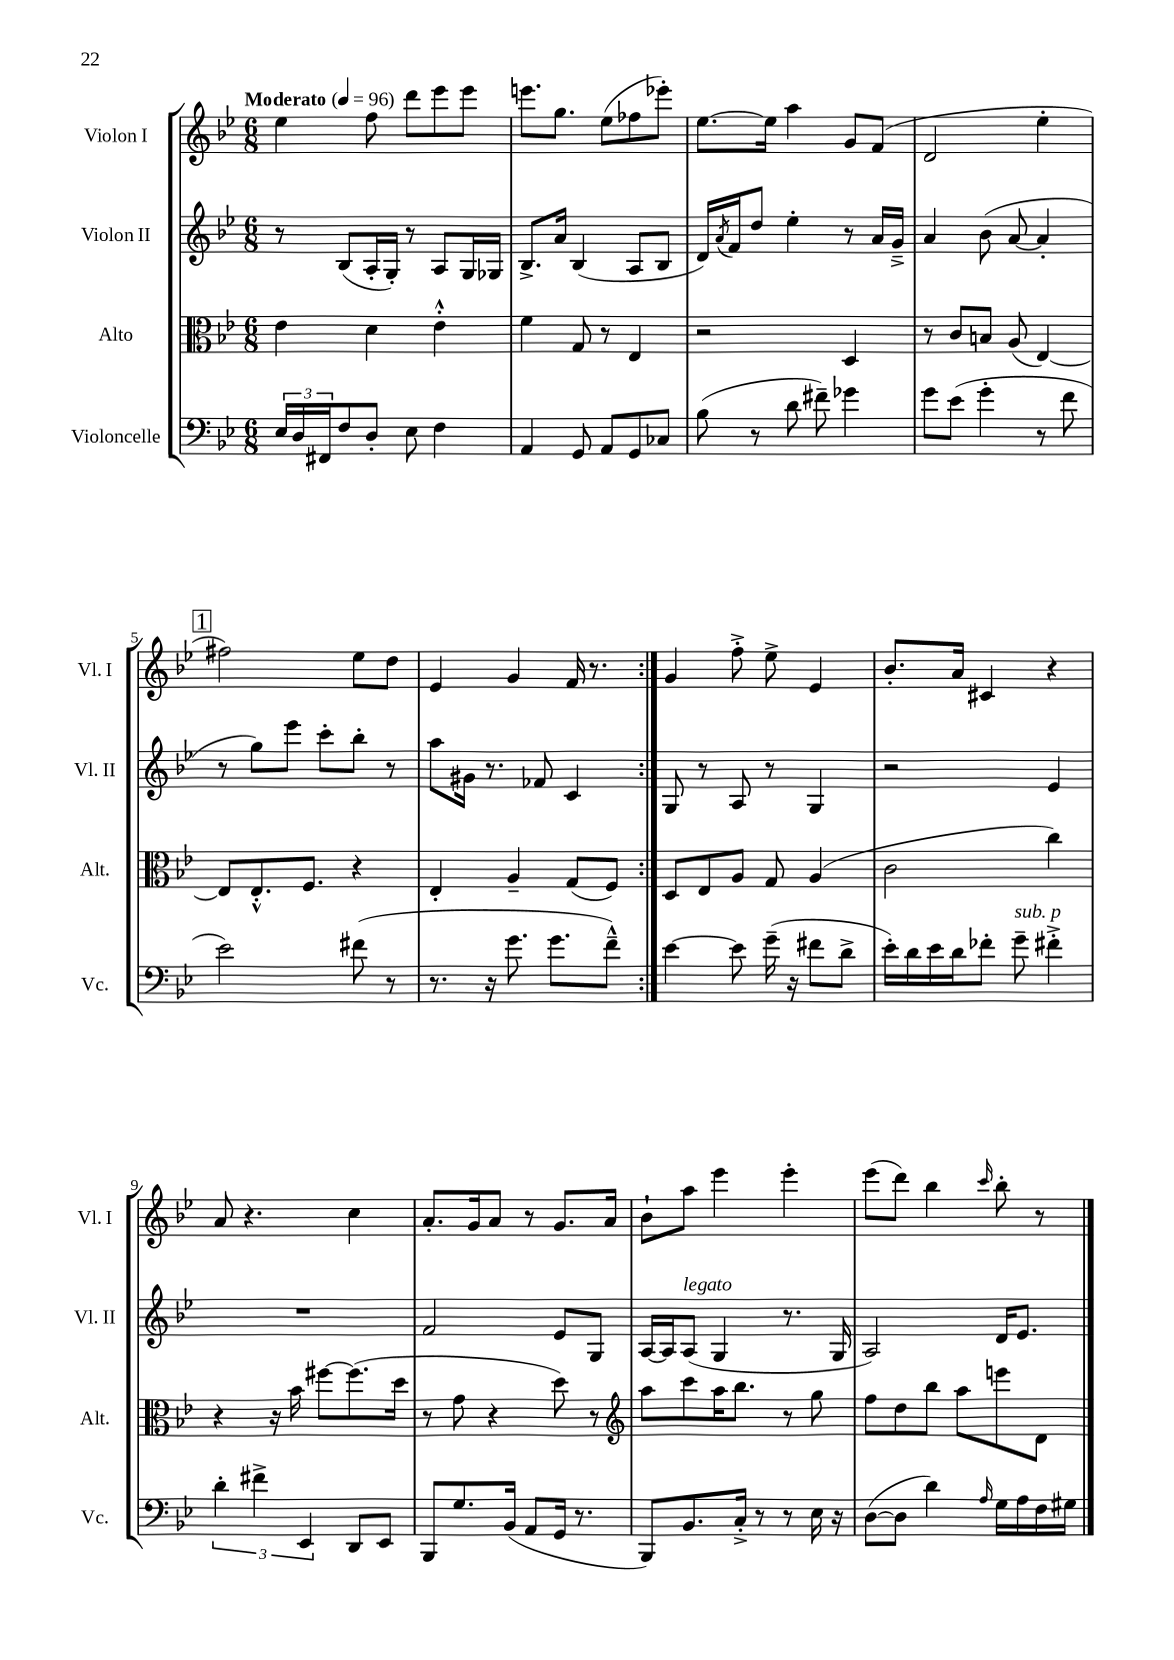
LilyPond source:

<<
\new StaffGroup <<
\new Staff = "s0" \with { instrumentName = "Violon I" shortInstrumentName = "Vl. I" } {
    \clef treble \key bes \major \numericTimeSignature \time 6/8 \tempo "Moderato" 4 = 96
    \repeat volta 2 { ees''4 f''8 d'''8 ees'''8 ees'''8 |
    e'''8. g''8. ees''8( fes''8 ees'''8-.) |
    ees''8.~ ees''16 a''4 g'8 f'8( |
    d'2 ees''4-. |
    \mark \markup { \box "1" } fis''2) ees''8 d''8 |
    ees'4 g'4 f'16 r8. | }
    g'4 f''8-.-> ees''8-> ees'4 |
    bes'8.-. a'16 cis'4 r4 |
    a'8 r4. c''4 |
    a'8.-. g'16 a'8 r8 g'8. a'16 |
    bes'8-! a''8 ees'''4 ees'''4-. |
    ees'''8( d'''8) bes''4 \grace { c'''16 } bes''8-. r8 \bar "|." |
}
\new Staff = "s1" \with { instrumentName = "Violon II" shortInstrumentName = "Vl. II" } {
    \clef treble \key bes \major \numericTimeSignature \time 6/8
    \repeat volta 2 { r8 bes8( a16-. g16-.) r8 a8 g16 ges16 |
    bes8.-> a'16 bes4( a8 bes8 |
    d'16) \acciaccatura { a'8 } f'16 d''8 ees''4-. r8 a'16 g'16---> |
    a'4 bes'8( a'8~ a'4-. |
    \mark \markup { \box "1" } r8 g''8) ees'''8 c'''8-. bes''8-. r8 |
    a''8 gis'16 r8. fes'8 c'4 | }
    g8 r8 a8 r8 g4 |
    r2 ees'4 |
    R2. |
    f'2 ees'8 g8 |
    a16~ a16 a8^\markup { \italic "legato" }( g4 r8. g16 |
    a2) d'16 ees'8. \bar "|." |
}
\new Staff = "s2" \with { instrumentName = "Alto" shortInstrumentName = "Alt." } {
    \clef alto \key bes \major \numericTimeSignature \time 6/8
    \repeat volta 2 { ees'4 d'4 ees'4-.-^ |
    f'4 g8 r8 ees4 |
    r2 d4 |
    r8 c'8 b8 a8( ees4~) |
    \mark \markup { \box "1" } ees8 ees8.-.-^ f8. r4 |
    ees4-. a4-- g8( f8) | }
    d8 ees8 a8 g8 a4( |
    c'2 c''4) |
    r4 r16 bes'16 fis''8~ fis''8.( d''16 |
    r8 g'8 r4 d''8) r8 |
    \clef treble a''8 c'''8 a''16 bes''8. r8 g''8 |
    f''8 d''8 bes''8 a''8 e'''8 d'8 \bar "|." |
}
\new Staff = "s3" \with { instrumentName = "Violoncelle" shortInstrumentName = "Vc." } {
    \clef bass \key bes \major \numericTimeSignature \time 6/8
    \repeat volta 2 { \tuplet 3/2 { ees16 d16 fis,16 } f8 d8-. ees8 f4 |
    a,4 g,8 a,8 g,8 ces8 |
    bes8( r8 d'8 fis'8--) ges'4 |
    g'8 ees'8( g'4-. r8 f'8 |
    \mark \markup { \box "1" } ees'2) fis'8( r8 |
    r8. r16 g'8. g'8. f'8---^) | }
    ees'4~ ees'8 g'16--( r16 fis'8 d'8-> |
    ees'16-.) d'16 ees'16 d'16 fes'8-. g'8--^\markup { \italic "sub. p" } fis'4-.-> |
    \tuplet 3/2 { d'4-. fis'4-> ees,4 } d,8 ees,8 |
    bes,,8 g8. bes,16( a,8 g,16 r8. |
    bes,,8) bes,8. c16-.-> r8 r8 ees16 r16 |
    d8~( d8 d'4) \grace { a16 } g16 a16 f16 gis16 \bar "|." |
}
>>
>>
